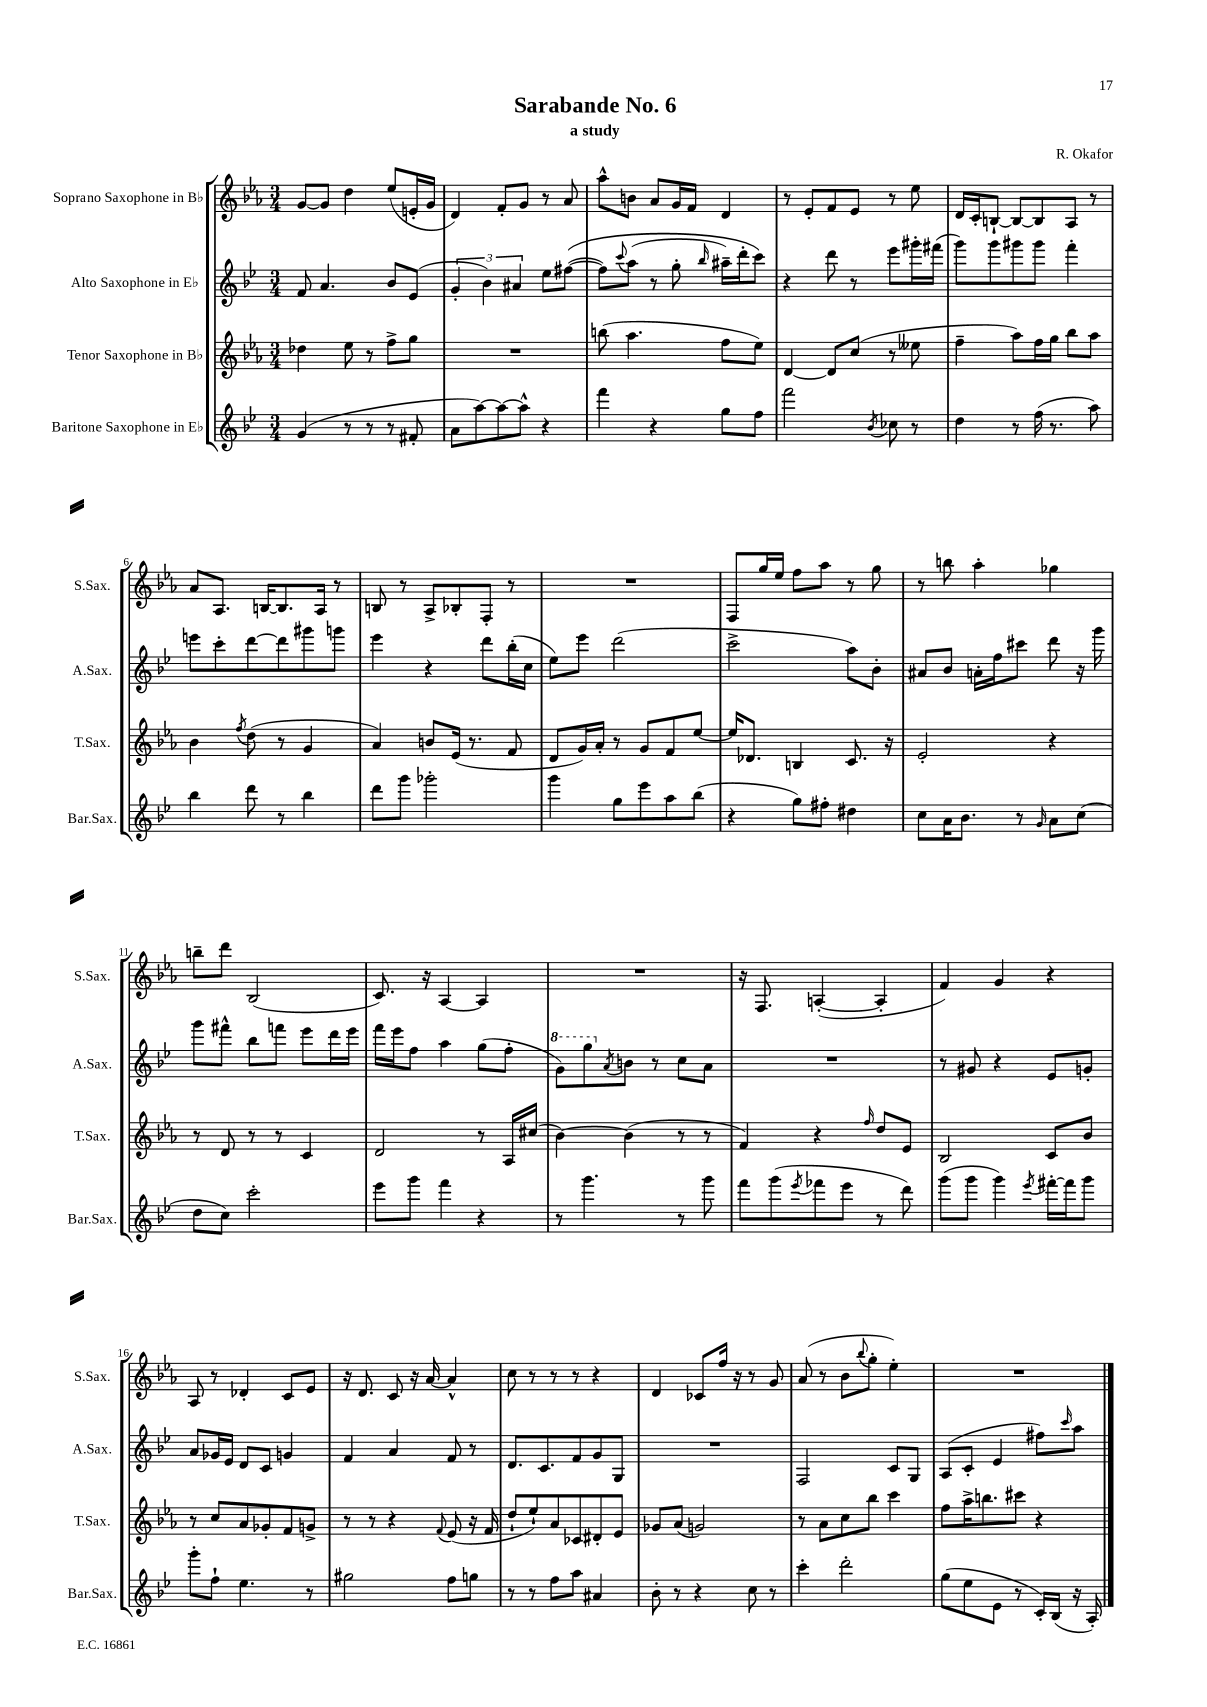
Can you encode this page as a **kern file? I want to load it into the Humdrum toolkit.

**kern	**kern	**kern	**kern
*part4	*part3	*part2	*part1
*staff4	*staff3	*staff2	*staff1
*I"Baritone Saxophone in E♭	*I"Tenor Saxophone in B♭	*I"Alto Saxophone in E♭	*I"Soprano Saxophone in B♭
*I'Bar.Sax.	*I'T.Sax.	*I'A.Sax.	*I'S.Sax.
*clefG2	*clefG2	*clefG2	*clefG2
*k[b-e-]	*k[b-e-a-]	*k[b-e-]	*k[b-e-a-]
*M3/4	*M3/4	*M3/4	*M3/4
=1	=1	=1	=1
(4g/	4dd-X\	8f/	[8g/L
.	.	4.a/	8g/J]
8r	8ee-\	.	4dd\
8r	8r	.	.
8r	8ff^\L	8b-/L	(8ee-/L
8f#X'/	8gg\J	(8e-/J	16en'/L
.	.	.	16g/JJ
=2	=2	=2	=2
8a\L	2.r	6g'/	4d/)
[8aa\)	.	.	.
.	.	6b-\)	.
8aa\_	.	.	8f'/L
.	.	6a#X/	.
8aa^^\J]	.	.	8g/J
4r	.	8ee-\L	8r
.	.	(([8ff#X\J	8a-/
=3	=3	=3	=3
4fff\	(8bbn\	8ff#\L])	8aa-^^\L
.	.	8qqccc/	.
.	4.aa-\	(8aa\J	8bn\J
4r	.	8r	8a-/L
.	.	8gg'\	16g/L
.	.	.	16f/JJ
.	.	16qqbb-/	.
8gg\L	8ff\L	16aa#X~\LL)	4d/
.	.	16ddd'\J	.
8ff\J	8ee-\J)	8ccc\J)	.
=4	=4	=4	=4
2fff\	[4d/	4r	8r
.	.	.	8e-'/L
.	8d/L]	8ddd\	8f/
.	(8cc/J	8r	8e-/J
8qb-/	.	.	.
8cc-X\	8r	8eee-\L	8r
8r	8ee--X\	16ggg#X'\L	8ee-\
.	.	(16fff#X\JJ	.
=5	=5	=5	=5
4dd\	4ff~\	8ggg\L)	16d/LL
.	.	.	16c'/J
.	.	8ggg\	[8Bn`/J
8r	8aa-\L)	8ggg#X\	8B/L_
(16ff\	16ff\L	8ggg#\J	8B/]
8.r	16gg\JJ	.	.
.	8bb-\L	4fff'\	8A-/J
8aa\)	8aa-\J	.	8r
!!LO:LB:g=z
=6	=6	=6	=6
4bb-\	4b-\	8eeen\L	8a-/L
.	.	8ccc'\	8.A-/J
.	8qff/	.	.
8ddd\	(8dd\	[8ddd\	.
.	.	.	[16Bn/KL
8r	8r	8ddd\]	8.B/]
4bb-\	4g/	8ggg#X\	.
.	.	.	16A-/Jk
.	.	8gggn\J	8r
=7	=7	=7	=7
8ddd\L	4a-/)	4eee-\	8Bn/
8ggg\J	.	.	8r
2ggg-X'\	8bn/L	4r	8A-^/L
.	(16e-/Jk	.	8B-X'/
.	8.r	.	.
.	.	8ddd\L	8F'/J
.	8f/	(16bb-'\L	8r
.	.	16cc\JJ	.
=8	=8	=8	=8
4ggg\	8d/L	8ee-\L)	2.r
.	16g/L)	8eee-\J	.
.	16a-'/JJ	.	.
8gg\L	8r	(2ddd\	.
8eee-\	8g/L	.	.
8aa\	8f/	.	.
(8bb-\J	[8ee-/J	.	.
=9	=9	=9	=9
4r	16ee-/KL]	2ccc^\	8F/L
.	8.d-X/J	.	.
.	.	.	16gg/L
.	.	.	16ee-/JJ
8gg\L)	4Bn/	.	8ff\L
8ff#X'\J	.	.	8aa-\J
4dd#X\	8.c/	8aa\L)	8r
.	.	8b-'\J	8gg\
.	16r	.	.
=10	=10	=10	=10
8cc\L	2e-'/	8a#X/L	8r
16a\K	.	8b-/J	8bbn\
8.b-\J	.	.	.
.	.	16an'\LL	4aa-'\
.	.	16ff\J	.
8r	.	8ccc#X\J	.
16qqg/	.	.	.
8a\L	4r	8ddd\	4gg-X\
(8cc\J	.	16r	.
.	.	16ggg\	.
!!LO:LB:g=z
=11	=11	=11	=11
8dd\L	8r	8ggg\L	8bbn~\L
8cc\J)	8d/	8fff#X^^\J	8ddd\J
2ccc'\	8r	8bb-\L	(2B-/
.	8r	8fffn\J	.
.	4c/	8eee-\L	.
.	.	16ddd\L	.
.	.	16eee-\JJ	.
=12	=12	=12	=12
8eee-\L	2d/	16fff\LL	8.c/)
.	.	16eee-\J	.
8ggg\J	.	8ff\J	.
.	.	.	16r
4fff\	.	4aa\	[4A-/
4r	8r	(8gg\L	4A-/]
.	16A-/LL	8ff'\J	.
.	(16cc#X/JJ	.	.
=13	=13	=13	=13
*	*	*8va	*
8r	[4b-\)	8gg\L)	2.r
4.ggg\	.	8ggg\	.
*	*	*X8va	*
.	.	8qa/	.
.	(4b-\]	8bn\J	.
.	.	8r	.
8r	8r	8cc\L	.
8ggg\	8r	8a\J	.
=14	=14	=14	=14
8fff\L	4f/)	2.r	16r
.	.	.	8.F/
(8ggg\	.	.	.
8qeee-/	.	.	.
8fff-X\	4r	.	([4An'/
8eee-\J	.	.	.
.	16qqff/	.	.
8r	8dd/L	.	4A'/]
8ddd\)	8e-/J	.	.
=15	=15	=15	=15
(8ggg\L	2B-/	8r	4f/)
8ggg\J	.	8g#X/	.
4ggg\)	.	4r	4g/
8qeee-/	.	.	.
[16fff#X'\LL	8c/L	8e-/L	4r
16fff#\J]	.	.	.
8ggg\J	8b-/J	8gn'/J	.
!!LO:LB:g=z
=16	=16	=16	=16
8ggg'\L	8r	8a/L	8A-/
8ff`\J	8cc/L	16g-X/L	8r
.	.	16e-/JJ	.
4.ee-\	8a-/	8d/L	4d-X'/
.	8g-X'/	8c/J	.
.	8f/	4gn/	8c/L
8r	8gn^/J	.	8e-/J
=17	=17	=17	=17
2gg#X\	8r	4f/	16r
.	.	.	8.d/
.	8r	.	.
.	4r	4a/	8c/
.	.	.	16r
.	.	.	[16a-/
.	8qqf/	.	.
8ff\L	(8e-/	8f/	4a-^^/]
8ggn\J	16r	8r	.
.	16f/	.	.
=18	=18	=18	=18
8r	8dd`/L	8.d/L	8cc\
8r	8ee-`/)	.	8r
.	.	8.c/	.
8ff\L	8a-/	.	8r
8aa\J	8c-X/	8f/	8r
4a#X/	8d#X'/	8g/	4r
.	8e-/J	8G/J	.
=19	=19	=19	=19
8b-'\	8g-X/L	2.r	4d/
8r	(8a-/J	.	.
4r	2gn/)	.	8c-X/L
.	.	.	16ff/Jk
.	.	.	16r
8cc\	.	.	8r
8r	.	.	8g/
=20	=20	=20	=20
4ccc'\	8r	2F/	(8a-/
.	8a-\L	.	8r
2ddd'\	8cc\	.	8b-\L
.	.	.	8qqbb-/
.	8bb-\J	.	8gg'\J
.	4ccc\	8c/L	4ee-'\)
.	.	8G/J	.
=21	=21	=21	=21
(8gg\L	8ff\L	(8A/L	2.r
8ee-\	16aa-^\K	8c'/J	.
.	8.bbn\	.	.
8e-\J	.	4e-/	.
8r	8ccc#X\J	.	.
16c'/LL)	4r	8ff#X\L)	.
(16B-/JJ	.	.	.
.	.	16qqccc/	.
16r	.	8aa\J	.
16A'/)	.	.	.
==	==	==	==
*-	*-	*-	*-
